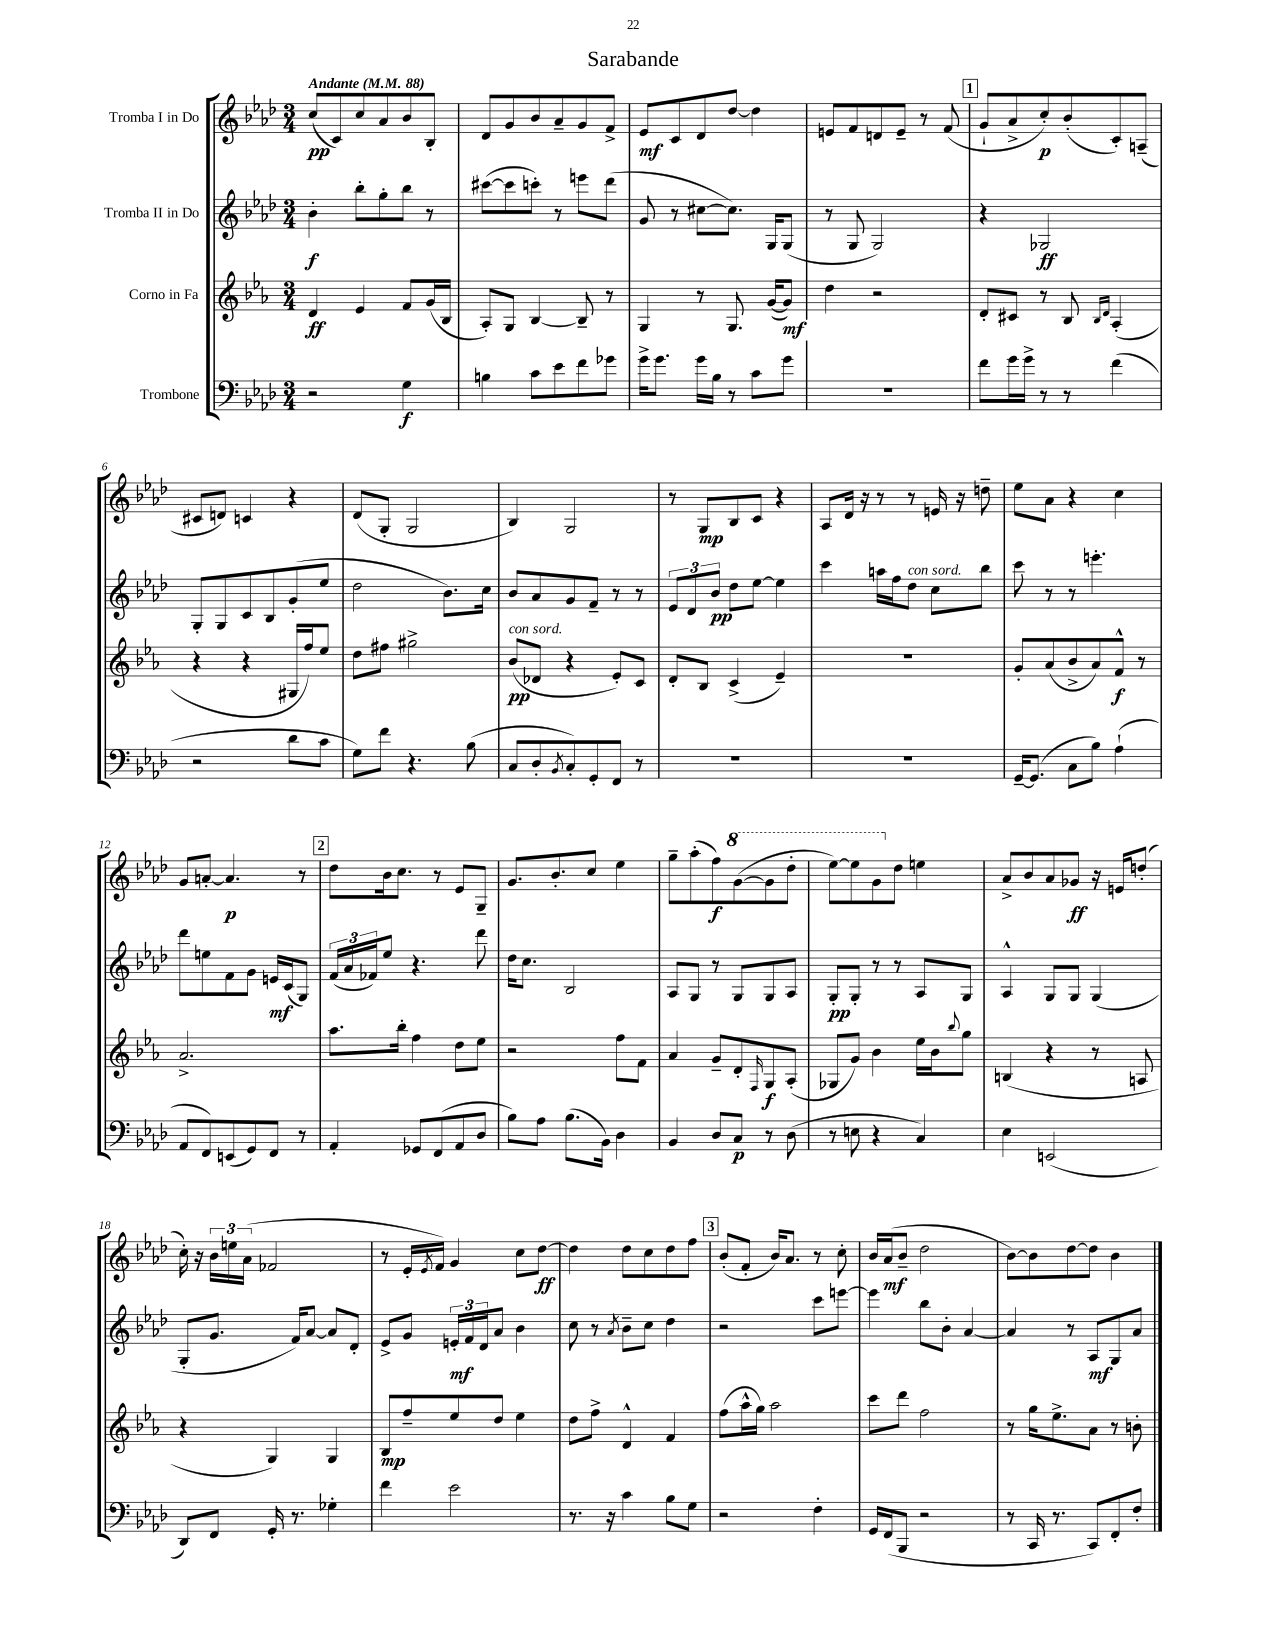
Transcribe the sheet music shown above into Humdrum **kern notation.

**kern	**kern	**kern	**kern
*staff4	*staff3	*staff2	*staff1
*clefF4	*clefG2	*clefG2	*clefG2
*k[b-e-a-d-]	*k[b-e-a-]	*k[b-e-a-d-]	*k[b-e-a-d-]
*M3/4	*M3/4	*M3/4	*M3/4
*MM88	*MM88	*MM88	*MM88
2r	4d	4b-'	(8cc
.	.	.	8c)
.	4e-	8bb-'	8cc
.	.	8gg'	8a-
4G	8f	8bb-	8b-
.	(16g	8r	8B-'
.	16B-	.	.
=	=	=	=
4B	8A-')	([8ccc#	8d-
.	8G	8ccc#]	8g
8c	[4B-	8ccc')	8b-
8e-	.	8r	8a-~
8f	8B-~]	8eee	8g
8g-	8r	(8ddd-	8f^
=	=	=	=
16g^	4G	8g	8e-
8.g	.	.	.
.	.	8r	8c
16g	8r	[8cc#	8d-
16B-	.	.	.
8r	8.G	8.cc#])	[8dd-
8c	.	.	4dd-]
.	([16g	16G	.
8g	8g])	(8G	.
=	=	=	=
2.r	4dd	8r	8e
.	.	8G	8f
.	2r	2G)	8d
.	.	.	8e~
.	.	.	8r
.	.	.	(8f
=	=	=	=
8f	8d'	4r	8g`
16g	8c#	.	8a-^
16g^	.	.	.
8r	8r	2G-	8cc')
8r	8B-	.	(8b-'
.	16qqB-	.	.
.	16qqd	.	.
(4f	(4A-'	.	8c')
.	.	.	(8A~
=	=	=	=
2r	4r	8G'	8c#
.	.	8G	8d)
.	4r	8c	4c
.	.	8B-	.
8d-	16G#	(8g'	4r
.	16ff)	.	.
8c	8ee-	8ee-	.
=	=	=	=
8G)	8dd	2dd-	(8d-
8f	8ff#	.	8G'
4.r	2gg#^	.	2G
.	.	8.b-)	.
(8B-	.	.	.
.	.	16cc	.
=	=	=	=
8C	(8b-	8b-	4B-)
8D-'	8d-	8a-	.
8qBB-	.	.	.
8C')	4r	8g	2G
8GG'	.	8f~	.
8FF	8e-')	8r	.
8r	8c	8r	.
=	=	=	=
2.r	8d'	12e-	8r
.	.	12d-	.
.	8B-	.	8G
.	.	12b-	.
.	(4c^	8dd-	8B-
.	.	[8ee-	8c
.	4e-~)	4ee-]	4r
=	=	=	=
2.r	2.r	4ccc	8A-
.	.	.	16d-
.	.	.	16r
.	.	16aa	8r
.	.	16ff	.
.	.	8dd-	8r
.	.	8cc	16e
.	.	.	16r
.	.	8bb-	8dd~
=	=	=	=
[16GG~	8g'	8ccc	8ee-
(8.GG]	.	.	.
.	(8a-	8r	8a-
8C	8b-^	8r	4r
8B-)	8a-)	4.eee'	.
(4A-`	8f^^	.	4cc
.	8r	.	.
=	=	=	=
8AA-	2.a-^	8ddd-	8g
8FF)	.	8ee	[8a'
(8EE	.	8f	4.a]
8GG)	.	8g	.
8FF	.	16e	.
.	.	(16c	.
8r	.	8G)	8r
=	=	=	=
4AA-'	8.aa-	(24f	8dd-
.	.	24a-	.
.	.	24f-)	.
.	.	8ee-	16b-
.	16bb-'	.	8.cc
8GG-	4ff	4.r	.
(8FF	.	.	8r
8AA-	8dd	.	8e-
8D-	8ee-	8ddd-	8G~
=	=	=	=
8B-)	2r	16dd-	8.g
.	.	8.cc	.
8A-	.	.	.
.	.	.	8.b-'
(8.B-	.	2B-	.
.	.	.	8cc
16BB-)	.	.	.
4D-	8ff	.	4ee-
.	8f	.	.
=	=	=	=
4BB-	4a-	8A-	8gg~
.	.	8G	(8aa-'
8D-	8g~	8r	8ff)
8C	8d'	8G	([8gg
.	16qqF	.	.
8r	8G	8G	8gg]
(8D-	(8A-'	8A-	8ddd-'
=	=	=	=
8r	8G-	8G'	[8eee-)
8E	8g)	8G'	8eee-]
4r	4b-	8r	8gg
.	.	8r	8dd-
4C)	16ee-	8A-	4ee
.	16b-	.	.
.	8qqbb-	.	.
.	8gg	8G	.
=	=	=	=
4E-	(4B	4A-^^	8a-^
.	.	.	8b-
(2EE	4r	8G	8a-
.	.	8G	8g-
.	8r	(4G	16r
.	.	.	16e
.	8A	.	(8dd'
=	=	=	=
8DD-)	4r	8G'	16cc')
.	.	.	16r
8FF	.	8.g	24b-
.	.	.	24ee
.	.	.	(24a-
16GG'	4G)	.	2f-
8.r	.	16f)	.
.	.	[8a-	.
4G-'	4G	8a-]	.
.	.	8d-'	.
=	=	=	=
4f	8B-	8e-^	8r
.	8ff~	8g	16e-'
.	.	.	8qe-
.	.	.	16f)
2e-	8ee-	24e'	4g
.	.	24f	.
.	.	24d-	.
.	8dd	8a-	.
.	4ee-	4b-	8cc
.	.	.	[8dd-
=	=	=	=
8.r	8dd	8cc	4dd-]
.	8ff^	8r	.
16r	.	.	.
.	.	8qa-	.
4c	4d^^	8b-~	8dd-
.	.	8cc	8cc
8B-	4f	4dd-	8dd-
8G	.	.	8ff
=	=	=	=
2r	(8ff	2r	(8b-'
.	16aa-^^	.	8f'
.	16gg)	.	.
.	2aa-	.	16b-)
.	.	.	8.a-
4F'	.	8ccc	8r
.	.	[8eee	8cc'
=	=	=	=
16GG	8ccc	4eee]	16b-
(16FF	.	.	(16a-
8BBB-	8ddd	.	8b-~
2r	2ff	8bb-	2dd-
.	.	8b-'	.
.	.	[4a-	.
=	=	=	=
8r	8r	4a-]	[8b-)
16CC	16gg	.	8b-]
8.r	8.ee-^	.	.
.	.	8r	[8dd-
8CC)	8a-	8A-	8dd-]
8FF'	8r	8G	4b-
8F'	8b'	8a-	.
==	==	==	==
*-	*-	*-	*-
